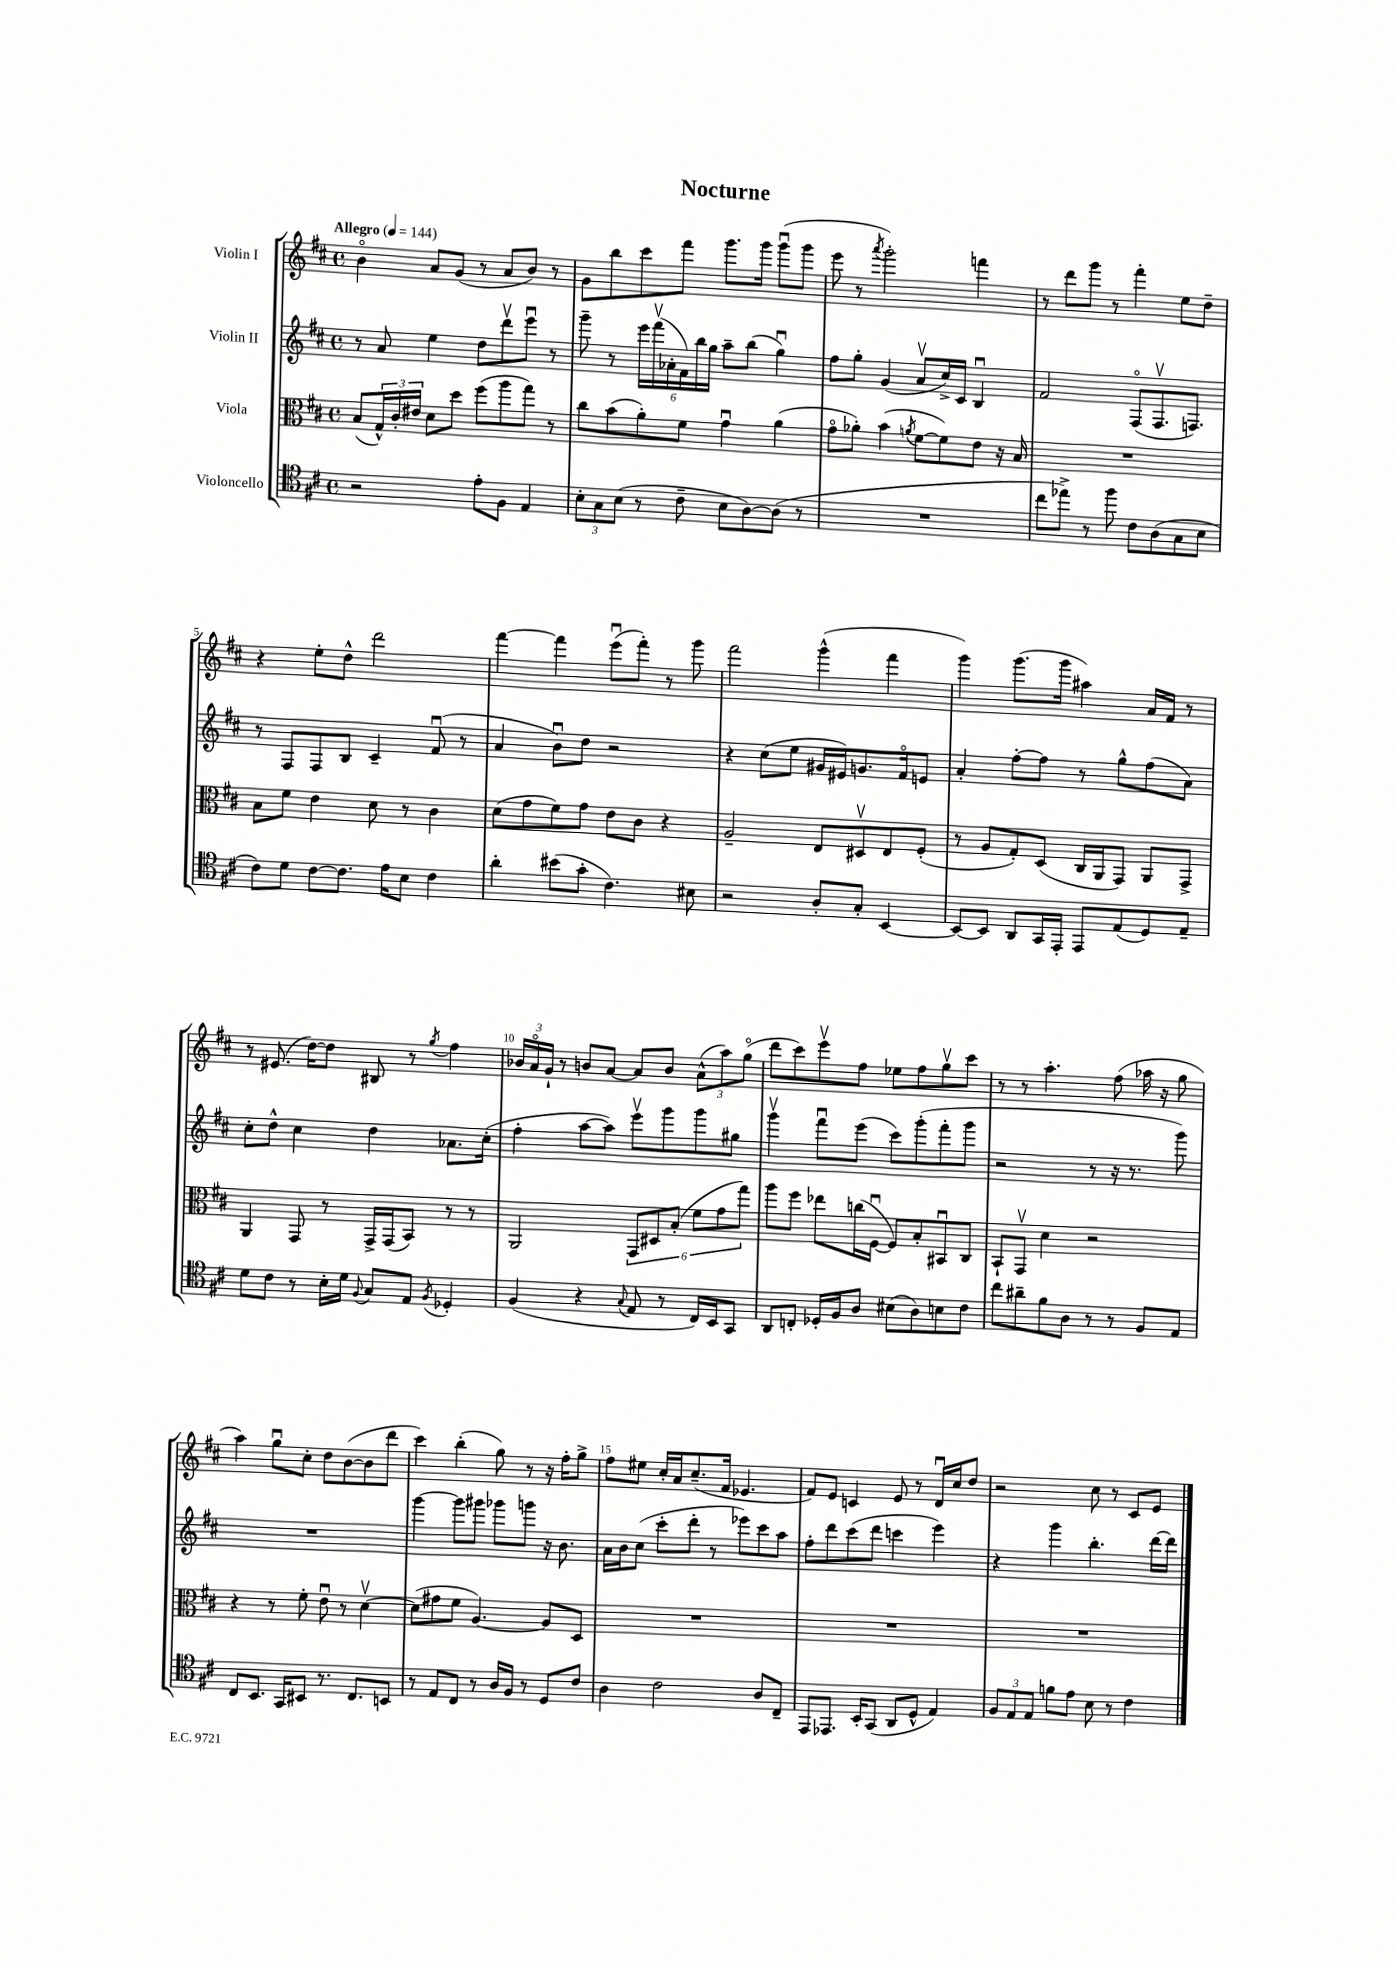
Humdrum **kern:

**kern	**kern	**kern	**kern
*part4	*part3	*part2	*part1
*staff4	*staff3	*staff2	*staff1
*I"Violoncello	*I"Viola	*I"Violin II	*I"Violin I
*clefC4	*clefC3	*clefG2	*clefG2
*k[f#c#]	*k[f#c#]	*k[f#c#]	*k[f#c#]
*M4/4	*M4/4	*M4/4	*M4/4
*met(c)	*met(c)	*met(c)	*met(c)
*MM144	*MM144	*MM144	*MM144
=1	=1	=1	=1
!	!	!	!LO:TX:a:B:t=Allegro
2r	(8B/L	8r	4b\
.	24G^^/L)	8a/	.
.	24c#'/	.	.
.	24e#X/JJ	.	.
.	8d\L	4ee\	8a/L
.	8dd\J	.	(8g/J
8e'\L	(8ff#\L	8dd\L	8r
8F#\J	8aa\	8dddv\	8a/L
4E/	8gg\J)	8eeeu\J	8b/J)
.	8r	8r	8r
=2	=2	=2	=2
12B'\L	8cc#\L	8ggg~\	8g\L
12G\	.	.	.
.	(8b\	8r	8bb\
(12B\J	.	.	.
8r	8a'\)	24eee\LL	8ccc#\
.	.	(24fff#v\	.
.	.	24a-X'\	.
8c#~\	8f#\J	24f#\)	8fff#\J
.	.	24bb\	.
.	.	24gg\JJ	.
8B\L	4gu\	8aa~\L	8.ggg\L
[8A\)	.	(8bb\J	.
.	.	.	16ggg\Jk
(8A\J]	(4a\	4ggu\)	(8gggu\L
8r	.	.	8ggg\J
=3	=3	=3	=3
1r	8g\L	8ff#\L	8eee\
.	8a-X'\J)	8gg'\J	8r
.	.	.	8qaaa/
.	(4b\	(4g/	2ggg'\)
.	8qan/	.	.
.	[8f#\L	8av/L	.
.	8f#\])	16cc#^/L)	.
.	.	16c#/JJ	.
.	8e\J	4Bu/	4fffn\
.	16r	.	.
.	16B/	.	.
=4	=4	=4	=4
8cc#\L	1r	2f#/	8r
8ee-X^\J)	.	.	8ddd\L
8r	.	.	8ggg\J
8ff#\	.	.	8r
8c#\L	.	(8F#/L	4fff#'\
(8A\	.	8.F#v/	.
8G\	.	.	8ee\L
.	.	8.Fn/J)	.
8B\J	.	.	8dd~\J
!!LO:LB:g=z
=5	=5	=5	=5
8c#\L)	8B\L	8r	4r
8d\J	8f#\J	8F#/L	.
[8c#\L	4e\	8F#/	8ee'\L
8.c#\J]	.	8B/J	8dd^^\J
.	8d\	4c#~/	2ddd\
16e\KL	.	.	.
8B\J	8r	.	.
4c#\	4c#\	(8f#u/	.
.	.	8r	.
=6	=6	=6	=6
4a'\	(8d\L	4a/	[4fff#\
.	8g\	.	.
(8b#X\L	8f#\)	8bu\L)	4fff#\]
8g'\J	8g\J	8dd\J	.
4.c#\)	8e\L	2r	(8eeeu\L
.	8c#\J	.	8fff#'\J)
.	4r	.	8r
8B#X\	.	.	8ggg\
=7	=7	=7	=7
2r	2A~/	4r	2fff#\
.	.	(8cc#\L	.
.	.	8ee\J	.
8A'/L	8E/L	16g#X/LL	(4ggg^^\
.	.	16e#X/J)	.
8G'/J	8D#Xv/	8.gn/	.
[4BB/	8E/	.	4fff#\
.	.	16f#/k	.
.	(8F#'/J	8en/J	.
=8	=8	=8	=8
8BB/L_	8r	4a'/	4ggg\)
8BB/J]	8A/L	.	.
8AA/L	8G'/)	[8ff#'\L	(8.ggg\L
16GG/L	(8D/J	8ff#\J]	.
16EE'/JJ	.	.	16ggg\Jk
8EE/L	16C#/LL	8r	4aa#X\)
.	16AA/J	.	.
(8E/	8GG/J)	8gg^^\L	.
8D/)	8AA/L	(8ff#\	16a/LL
.	.	.	16f#/JJ
8E~/J	8GG^/J	8a\J)	8r
!!LO:LB:g=z
=9	=9	=9	=9
8d\L	4AA/	8cc#'\L	8r
8c#\J	.	8dd^^\J	(8.e#X/
8r	8GG/	4cc#\	.
.	.	.	[16dd\KL)
16B'\LL	8r	.	8dd\J]
16d\JJ	.	.	.
8qqF#/	.	.	.
8G/L	16GG^/LL	4dd\	8B#X/
.	(16GG/J	.	.
8E/J	8BB/J)	.	8r
8qF#/	.	.	8qgg/
4D-X'/	8r	8.a-X\L	4ff#\
.	8r	.	.
.	.	(16cc#'\Jk	.
=10	=10	=10	=10
(4F#/	2AA/	4ff#'\	24b-X/LL
.	.	.	24a/
.	.	.	24g`/JJ
.	.	.	8r
4r	.	[8aa\L	8bn/L
.	.	8aa\J])	[8a/J
8qqG/	.	.	.
8E/	12GG/L	8eeev\L	8a/L]
.	12D#X/	.	.
8r	.	8ggg\	8b/J
.	(12B'/J	.	.
16C#/LL)	12f#\L	8ggg\	(12a^^\L
16BB/J	.	.	.
.	12g\	.	12aa\)
8GG/J	.	8gg#X\J	.
.	12gg\J)	.	(12gg\J
=11	=11	=11	=11
8AA/L	8aa\L	4gggv\	8ddd\L
8Cn'/J	8ff#\J	.	8ccc#\)
16D-X'/LL	8ee-X\L	8fff#u\L	8eeev\
16F#/J	.	.	.
8A/J	(16ccn\L	(8eee\J	8ff#\J
.	[16F#u\JJ	.	.
(8B#X\L	8F#/L])	8ccc#\L)	8ee-X\L
8A\)	8B'/	(8ggg'\	8ff#\
8Bn\	8BB#Xu/	8fff#'\	8ggv\
8c#\J	8C#/J	8ggg\J	8ccc#\J
=12	=12	=12	=12
8cc#\L	8BB`/L	2r	8r
8a#X~\	8GGv/J	.	8r
8f#\	4d\	.	4.aa'\
8A\J	.	.	.
8r	2r	8r	.
8r	.	16r	(8ff#\
.	.	8.r	.
8F#/L	.	.	16aa-X\
.	.	.	16r
8E/J	.	8ggg\)	8gg\
!!LO:LB:g=z
=13	=13	=13	=13
8C#/L	4r	1r	4aa\)
8.BB/J	.	.	.
.	8r	.	8ggu\L
16GG/KL	.	.	.
8BB#X/J	8f#'\	.	8cc#'\J
8.r	8eu\	.	8dd\L
.	8r	.	([8b\
8.C#/L	.	.	.
.	[4dv\	.	8b\]
8BBn/J	.	.	8ddd\J
=14	=14	=14	=14
8r	(8d\L]	[4ggg\	4ccc#\)
8E/L	8g#X\	.	.
8C#/J	8f#\J	8ggg\L]	(4bb'\
8r	[4.A/)	8ggg#X\J	.
16A/LL	.	8ggg-X\L	8gg\)
16F#/JJ	.	.	.
8r	.	8gggn\J	8r
8D/L	8A/L]	16r	16r
.	.	8.b\	16ff#'\KL
8c#/J	8D/J	.	8gg^\J
=15	=15	=15	=15
4A\	1r	16a\LL	8ff#\L
.	.	16b\J	.
.	.	(8cc#\J	8ee#X\J
2c#\	.	8ccc#'\L	16cc#'/LL
.	.	.	16a/J
.	.	8ddd'\J	(8.cc#~/
.	.	8r	.
.	.	.	16f#/Jk
.	.	8eee-X\L)	4.e-X/
8A/L	.	8ccc#\	.
8C#~/J	.	8aa\J	.
=16	=16	=16	=16
8EE/L	1r	8ff#'\L	8f#/L)
8.EE-X/J	.	8ddd\	8e/J
.	.	(8ccc#\	4cn/
16BB'/KL	.	.	.
(8GG/J	.	8ddd\J	.
8AA/L	.	4cccn\	8e/
8D^^/J	.	.	8r
4E/)	.	4eee\)	16du/LL
.	.	.	16cc#/J
.	.	.	8dd/J
=17	=17	=17	=17
12F#/L	1r	4r	2r
12E/	.	.	.
12E/J	.	.	.
8fn\L	.	4ggg\	.
8e\J	.	.	.
8B\	.	4.bb'\	8cc#\
8r	.	.	8r
4c#\	.	.	8c#/L
.	.	[16ddd\LL	8e/J
.	.	16ddd\JJ]	.
==	==	==	==
*-	*-	*-	*-
